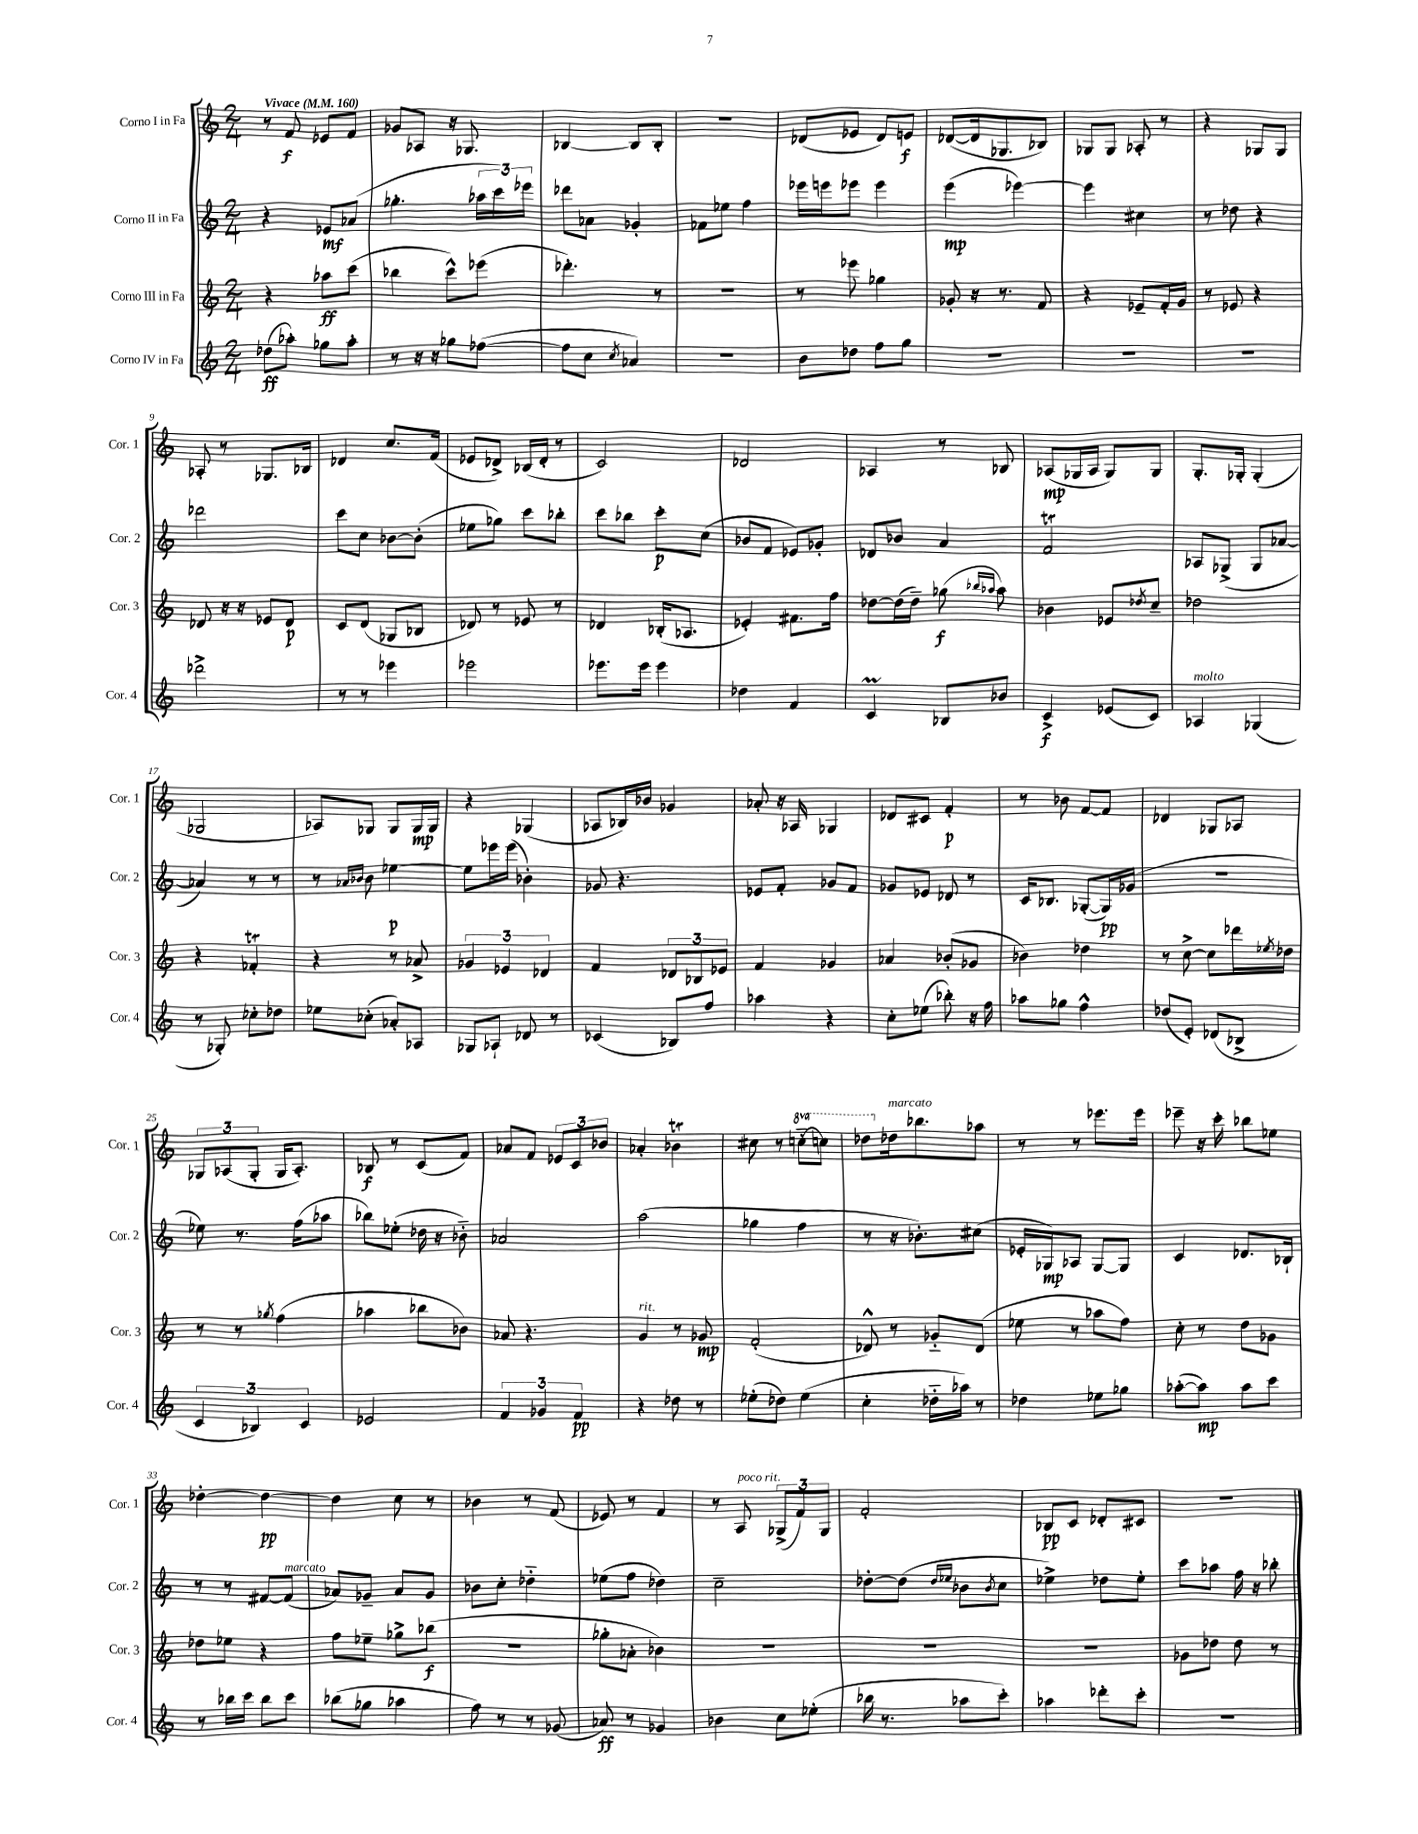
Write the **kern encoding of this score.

**kern	**kern	**kern	**kern
*staff4	*staff3	*staff2	*staff1
*clefG2	*clefG2	*clefG2	*clefG2
*k[]	*k[]	*k[]	*k[]
*M2/4	*M2/4	*M2/4	*M2/4
*MM160	*MM160	*MM160	*MM160
(8dd-	4r	4r	8r
8aa-')	.	.	8f
8gg-	8aa-	8e-	8e-
8aa-'	(8ccc	(8a-	8f
=	=	=	=
8r	4bb-	4.gg-'	8g-
16r	.	.	8A-
16r	.	.	.
8gg-	8ccc^^)	.	16r
.	.	.	8.G-
([8ff-	(8eee-	24aa-	.
.	.	24ccc)	.
.	.	24eee-	.
=	=	=	=
8ff-]	4.ddd-')	8ddd-	[4B-
8cc	.	8a-	.
8qcc	.	.	.
4a-)	.	4g-'	8B-]
.	8r	.	8B-'
=	=	=	=
2r	2r	8f-	2r
.	.	8ee-	.
.	.	4ff	.
=	=	=	=
8b	8r	16eee-	(8d-
.	.	16eee	.
8dd-	8eee-	8eee-	8e-
8ff	4gg-	4eee-	8d-)
8gg	.	.	8e
=	=	=	=
2r	8g-'	(4eee	([8d-
.	16r	.	16d-]
.	8.r	.	8.G-
.	.	[4eee-)	.
.	8f	.	8B-)
=	=	=	=
2r	4r	4eee-]	8G-
.	.	.	8G-
.	8e-~	4cc#	8A-'
.	16f'	.	8r
.	16g	.	.
=	=	=	=
2r	8r	8r	4r
.	8e-	8dd-	.
.	4r	4r	8G-
.	.	.	8G-
=	=	=	=
2ddd-^	8d-	2ddd-	8A-'
.	16r	.	8r
.	16r	.	.
.	8e-	.	8.G-
.	8d-	.	.
.	.	.	16B-
=	=	=	=
8r	8c	8ccc	4d-
8r	(8d	8cc	.
4eee-	8G-	[8b-	8.cc
.	8B-	(8b-']	.
.	.	.	(16f
=	=	=	=
2eee-	8d-)	8ee-	8e-
.	8r	8gg-)	8d-^)
.	8e-	8ccc	(16B-
.	.	.	16d-'
.	8r	8bb-'	8r
=	=	=	=
8.eee-	4d-	8ccc	2c)
.	.	8bb-	.
16eee-	.	.	.
4eee-	(16B-'	8ccc'	.
.	8.A-	.	.
.	.	(8cc	.
=	=	=	=
4dd-	4e-')	8b-	2d-
.	.	8f	.
4f	8.f#	8e-)	.
.	.	8g-'	.
.	16ff	.	.
=	=	=	=
4c	[8dd-	8d-	4A-
.	(16dd-]	8b-	.
.	16dd-~)	.	.
8B-	(8gg-	4a	8r
.	16qqbb-	.	.
.	16qqaa-	.	.
8b-	8aa-)	.	8B-
=	=	=	=
4c^	4b-	2f	(8A-
.	.	.	16G-
.	.	.	16A-
(8e-	8e-	.	8G-)
.	8qdd-	.	.
8c)	8cc~	.	8G-
=	=	=	=
4A-	2dd-	8A-	8.G'
.	.	(8G-^	.
.	.	.	16G-'
(4G-	.	8G-	(4G-'
.	.	[8a-	.
=	=	=	=
8r	4r	4a-])	2G-
8G-')	.	.	.
8cc-'	4f-'	8r	.
8dd-	.	8r	.
=	=	=	=
8ee-	4r	8r	8A-)
.	.	16qqa-	.
.	.	16qqb-	.
(8cc-'	.	8b-	8G-
8a-')	8r	[4ee-	8G-
8A-	8a-^	.	16G-
.	.	.	16G-
=	=	=	=
8G-	6g-	8ee-]	4r
8A-`	.	16eee-	.
.	6e-	.	.
.	.	(16eee-	.
8d-	.	4b-')	(4G-
.	6d-	.	.
8r	.	.	.
=	=	=	=
(4c-	4f	8g-	8A-
.	.	4.r	16B-)
.	.	.	16b-
8B-)	12d-	.	4g-
.	12B-	.	.
8ff	.	.	.
.	12e-	.	.
=	=	=	=
4aa-	4f	8e-	8a-'
.	.	8f'	16r
.	.	.	16A-
4r	4g-	8g-	4G-
.	.	8f	.
=	=	=	=
8cc'	4a-	8g-	8d-
(8ee-	.	8e-	8c#
8bb-')	(8b-'	8d-	4f'
16r	8g-	8r	.
16ff	.	.	.
=	=	=	=
8aa-	4b-)	16c	8r
.	.	8.B-	.
8gg-	.	.	8b-
4ff^^	4dd-	([8G-'	[8f
.	.	16G-])	8f]
.	.	(16g-	.
=	=	=	=
(8dd-	8r	2r	4d-
8e')	[8cc^	.	.
(8d-	8cc]	.	8G-
8B-^	16ddd-	.	8A-
.	8qee-	.	.
.	16dd-	.	.
=	=	=	=
6c	8r	8ee-)	12G-
.	.	.	(12A-
.	8r	8.r	.
6B-)	.	.	12G-'
.	8qgg-	.	.
.	(4ff	.	16G-
.	.	(16ff	8.A-')
6c	.	.	.
.	.	8aa-	.
=	=	=	=
2e-	4aa-	8bb-)	8B-
.	.	(8ee-'	8r
.	8bb-	16dd-	(8c
.	.	16r	.
.	8b-)	8b-'~)	8f)
=	=	=	=
6f	8a-	2a-	8a-
.	4.r	.	8f
6g-	.	.	.
.	.	.	12e-
6f	.	.	12c
.	.	.	12b-
=	=	=	=
4r	4g	(2aa	4a-'
8dd-	8r	.	4b-
8r	8g-	.	.
=	=	=	=
(8ee-'	(2f'	4gg-	8cc#
8dd-)	.	.	8r
(4ee-	.	4ff	[8ccc'~
.	.	.	8ccc]
=	=	=	=
4cc'	8d-^^)	8r	8ddd-
.	8r	16r	16dd-
.	.	8.b-')	8.bb-
16dd-'~	8g-'~	.	.
16aa-)	.	.	.
8r	(8d-	(8cc#	8aa-
=	=	=	=
4dd-	8ee-	16e-'	8r
.	.	16G-)	.
.	8r	8A-	8r
8ee-	8aa-	[8G-	8.eee-
8gg-	8ff)	8G-]	.
.	.	.	16eee-
=	=	=	=
([8aa-'	8cc'	4c	8eee-~
8aa-])	8r	.	16r
.	.	.	16ccc'
8aa-	8dd	8.d-	8bb-
8ccc	8g-	.	8ee-
.	.	16B-`	.
=	=	=	=
8r	8dd-	8r	[4dd-'
16bb-	8ee-	8r	.
16ccc	.	.	.
8bb-	4r	[8f#	4dd-_
8ccc	.	(8f#]	.
=	=	=	=
(8bb-	8ff	8a-)	4dd-]
8gg-	8ee-~	8g-~	.
4aa-	8gg-^	8a-	8cc
.	(8bb-	8g-	8r
=	=	=	=
8ff)	2r	8b-	4b-
8r	.	8cc'	.
8r	.	4dd-'~	8r
(8g-	.	.	(8f
=	=	=	=
8a-)	8gg-'	(8ee-	8e-)
8r	8a-'	8ff	8r
4g-	4b-)	4dd-)	4f
=	=	=	=
4b-	2r	2cc~	8r
.	.	.	8A
8cc	.	.	(12G-^
.	.	.	12f)
(8ee-'	.	.	.
.	.	.	12G-
=	=	=	=
16bb-	2r	[8dd-'	2f'
8.r	.	.	.
.	.	(8dd-]	.
.	.	16qqdd-	.
.	.	16qqee-	.
8aa-	.	8b-	.
.	.	8qb-	.
8ccc')	.	8cc	.
=	=	=	=
4aa-	2r	4ee-^)	8B-
.	.	.	8c
8ddd-'	.	8dd-	8d-'
8ccc'	.	8ee-'	8c#
=	=	=	=
2r	8g-	8ccc	2r
.	8dd-	8aa-	.
.	8dd-	16ff	.
.	.	16r	.
.	8r	8bb-'	.
==	==	==	==
*-	*-	*-	*-
